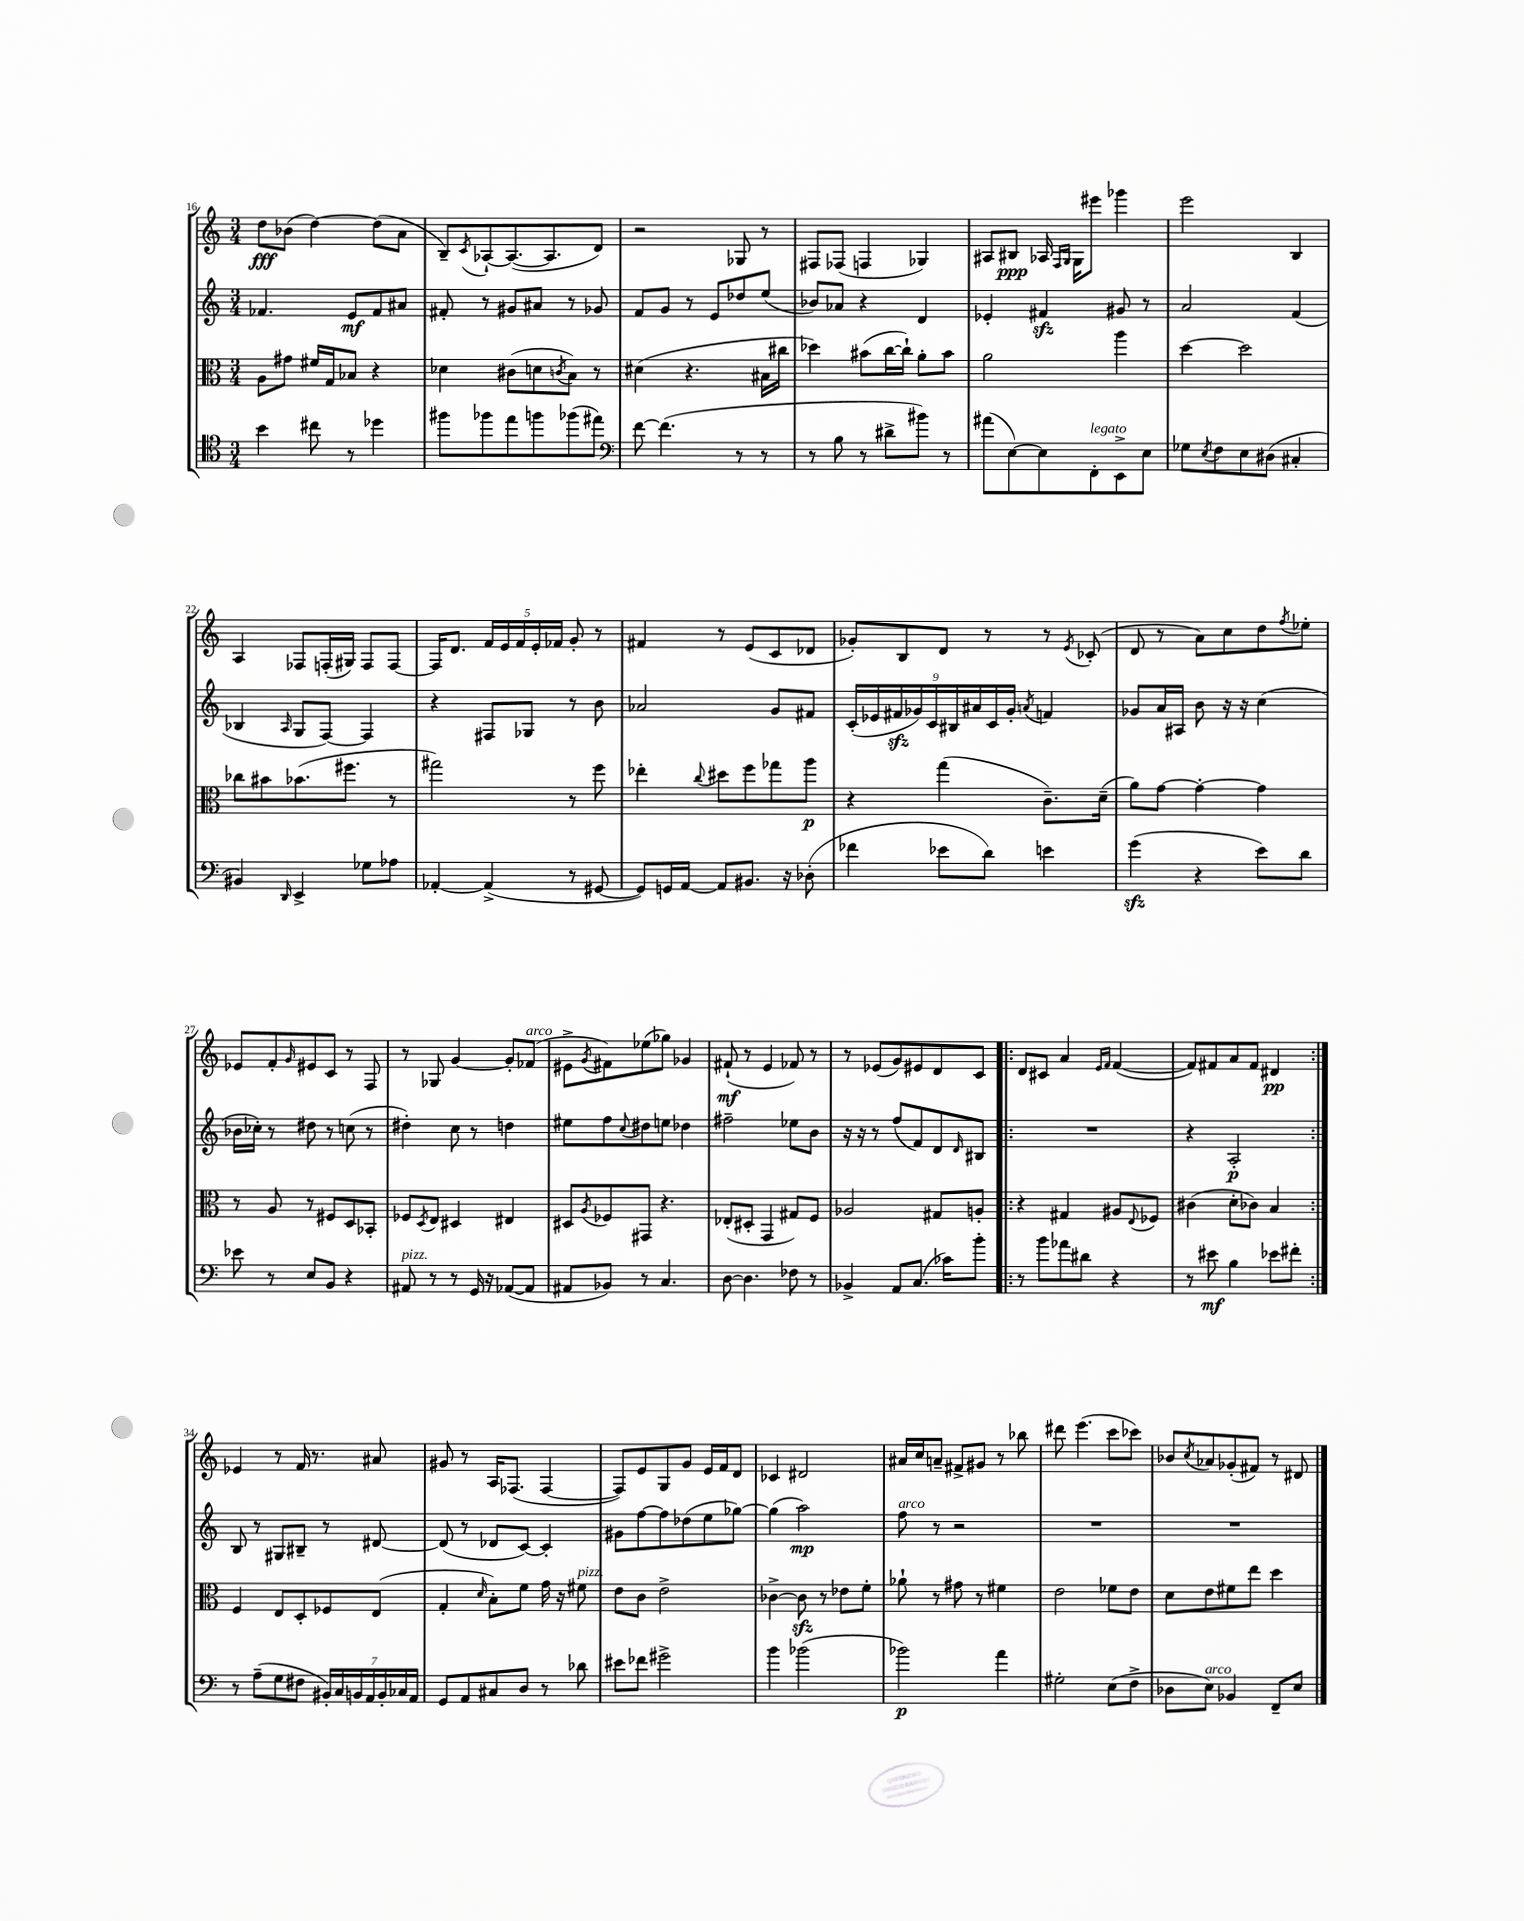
<<
\new StaffGroup <<
\new Staff = "s0" {
    \clef treble \key c \major \numericTimeSignature \time 3/4
    d''8\fff bes'8( d''4~) d''8( a'8 |
    b8--) \acciaccatura { c'8 } aes8~-! aes8.~( aes8. d'8) |
    r2 ges8 r8 |
    fis8 fes8( f4 ges4) |
    ais8 bis8\ppp aes16 \grace { f16 g16 } g16 eis'''8 ges'''4 |
    e'''2 b4 |
    a4 fes8 f16-.( gis16) f8 f8~ |
    f16 d'8. \tuplet 5/4 { f'16 e'16 f'16 e'16-. fes'16 } g'8-. r8 |
    fis'4 r8 e'8( c'8 des'8 |
    ges'8-.) b8 d'8 r8 r8 \acciaccatura { e'8 } ces'8-.( |
    d'8 r8 a'8) c''8 d''8 \acciaccatura { f''8 } ees''8-. |
    ees'8 f'8-. \grace { g'16 } eis'8 c'8 r8 f8 |
    r8 ges8 g'4~ g'8-. fes'8^\markup { \italic "arco" }( |
    eis'8-> \acciaccatura { g'8 } fis'8) ees''8( ges''8) ges'4 |
    fis'8-!\mf( r8 e'4 fes'8) r8 |
    r8 ees'8( g'8) eis'8 d'8 c'8 |
    \repeat volta 2 { d'8 cis'8 a'4 \grace { e'16 f'16 } f'4~( |
    f'8) fis'8 a'8 fis'8 dis'4\pp | }
    ees'4 r8 f'16 r8. ais'8 |
    gis'8 r8 a16 fes8.( fes4~ |
    fes8) e'8 g8 g'8 e'16 f'16 d'8 |
    ces'4 dis'2 |
    ais'16 c''16 a'8-- fis'8-> gis'8 r8 bes''8 |
    dis'''8 e'''4.( c'''8 ces'''8) |
    bes'8 \acciaccatura { c''8 } aes'8 ges'8-.( fis'8) r8 dis'8 \bar "|." |
}
\new Staff = "s1" {
    \clef treble \key c \major \numericTimeSignature \time 3/4
    fes'4. e'8\mf fes'8 ais'8 |
    fis'8-. r8 gis'8 ais'8 r8 ges'8 |
    f'8 g'8 r8 e'8 des''8 e''8( |
    bes'8) aes'8 r4 d'4 |
    ees'4-. fis'4\sfz gis'8 r8 |
    a'2 f'4( |
    bes4 \grace { a16 } g8 f8~) f4 |
    r4 fis8 ges8 r8 b'8 |
    aes'2 g'8 fis'8 |
    \tuplet 9/8 { c'16-.( ees'16 fis'16\sfz ges'16) c'16 bis16 ais'16 c'16 ges'16-. } \acciaccatura { a'8 } f'4 |
    ges'8 a'16 ais16 b'8 r16 r16 c''4( |
    bes'16 ces''16-.) r8 dis''8 r8 c''8( r8 |
    dis''4-.) c''8 r8 d''4 |
    eis''8 f''8 \appoggiatura { c''8 } dis''8 e''8 des''4 |
    fis''2-- ees''8 b'8 |
    r16 r16 r8 f''8( f'8) d'8 \grace { d'16 } bis8 |
    \repeat volta 2 { R2. |
    r4 a2-.\p | }
    b8 r8 gis8 bis8-- r8 dis'8~ |
    dis'8( r8 des'8 c'8~) c'4-. |
    gis'8 f''8~ f''8 des''8( e''8 ges''8~) |
    ges''4( a''2\mp) |
    f''8^\markup { \italic "arco" } r8 r2 |
    R2. |
    R2. \bar "|." |
}
\new Staff = "s2" {
    \clef alto \key c \major \numericTimeSignature \time 3/4
    a8 gis'8 fis'16 g16 bes8 r4 |
    des'4 cis'8( d'8 \acciaccatura { c'8 } b8) r8 |
    dis'4( r4. bis16 cis''16 |
    des''4) bis'8( c''16~ c''16-!) a'8-. bis'8 |
    a'2 a''4 |
    d''4~ d''2 |
    ces''8 bis'8 bes'8.( fis''8. r8 |
    gis''2) r8 f''8 |
    ees''4-. \appoggiatura { c''8 } dis''8 f''8 ges''8 a''8\p |
    r4 g''4( c'8.--) d'16--( |
    a'8) g'8~ g'4~-. g'4 |
    r8 a8 r8 fis8 d8 bes,8-. |
    fes8 \acciaccatura { d8 } e8 dis4 eis4 |
    dis8 \acciaccatura { a8 } fes8 gis,8 r4. |
    ees8-.( dis8-. g,4 gis8) f8 |
    aes2 gis8 a8-. |
    \repeat volta 2 { r4 gis4 ais8 \appoggiatura { e8 } fes8 |
    cis'4( d'8-. ces'8) b4 | }
    f4 e8 d8-. fes8 e8( |
    g4-. \grace { d'16 } b8-.) f'8 g'16 r16 fis'8^\markup { \italic "pizz." } |
    e'8 c'8 e'2-> |
    ces'4~-> ces'8\sfz r8 ees'8 f'8-. |
    aes'8-! r8 gis'8 r8 fis'4 |
    e'2 fes'8 e'8 |
    d'8 e'8 fis'8 e''8 d''4 \bar "|." |
}
\new Staff = "s3" {
    \clef tenor \key c \major \numericTimeSignature \time 3/4
    b'4 cis''8 r8 des''4 |
    fis''8 fes''8 e''8 f''8 fes''8( eis''8) |
    \clef bass f'8~ f'4.( r8 r8 |
    r8 b8 r8 dis'8-> bis'8) r8 |
    ais'8( e8~) e8 f,8-.^\markup { \italic "legato" } e,8-> e8 |
    ges8 \acciaccatura { e8 } f8 e8 dis8( cis4-. |
    bis,4) \grace { d,16 } e,4-> ges8 aes8 |
    aes,4~-. aes,4->( r8 gis,8~ |
    gis,8) g,16 a,16~ a,8 bis,8. r16 des8-.( |
    fes'4 ees'8 d'8) e'4 |
    g'4\sfz( r4 e'8) d'8 |
    ees'8 r8 e8 b,8 r4 |
    ais,8^\markup { \italic "pizz." } r8 r8 g,16 r16 aes,8~( aes,8 |
    ais,8 bes,8) r8 c4. |
    d8~ d4. fes8 r8 |
    bes,4-> a,8 c8.( ces'16) b'8-. |
    \repeat volta 2 { r8 b'8 aes'8 dis'8 r4 |
    r8 eis'8\mf b4 ees'8 fis'8-. | }
    r8 a8--( g8 fis8 \tuplet 7/4 { bis,16-.) c16 b,16 a,16 b,16-. ces16 a,16 } |
    g,8 a,8 cis8 d8 r8 des'8 |
    eis'8 fes'8 gis'2-> |
    b'4 bes'2( |
    bes'2\p) a'4 |
    gis2-. e8( f8-> |
    des8 e8^\markup { \italic "arco" }) bes,4 f,8-- e8 \bar "|." |
}
>>
>>
\layout { \context { \Score currentBarNumber = #16 } }
